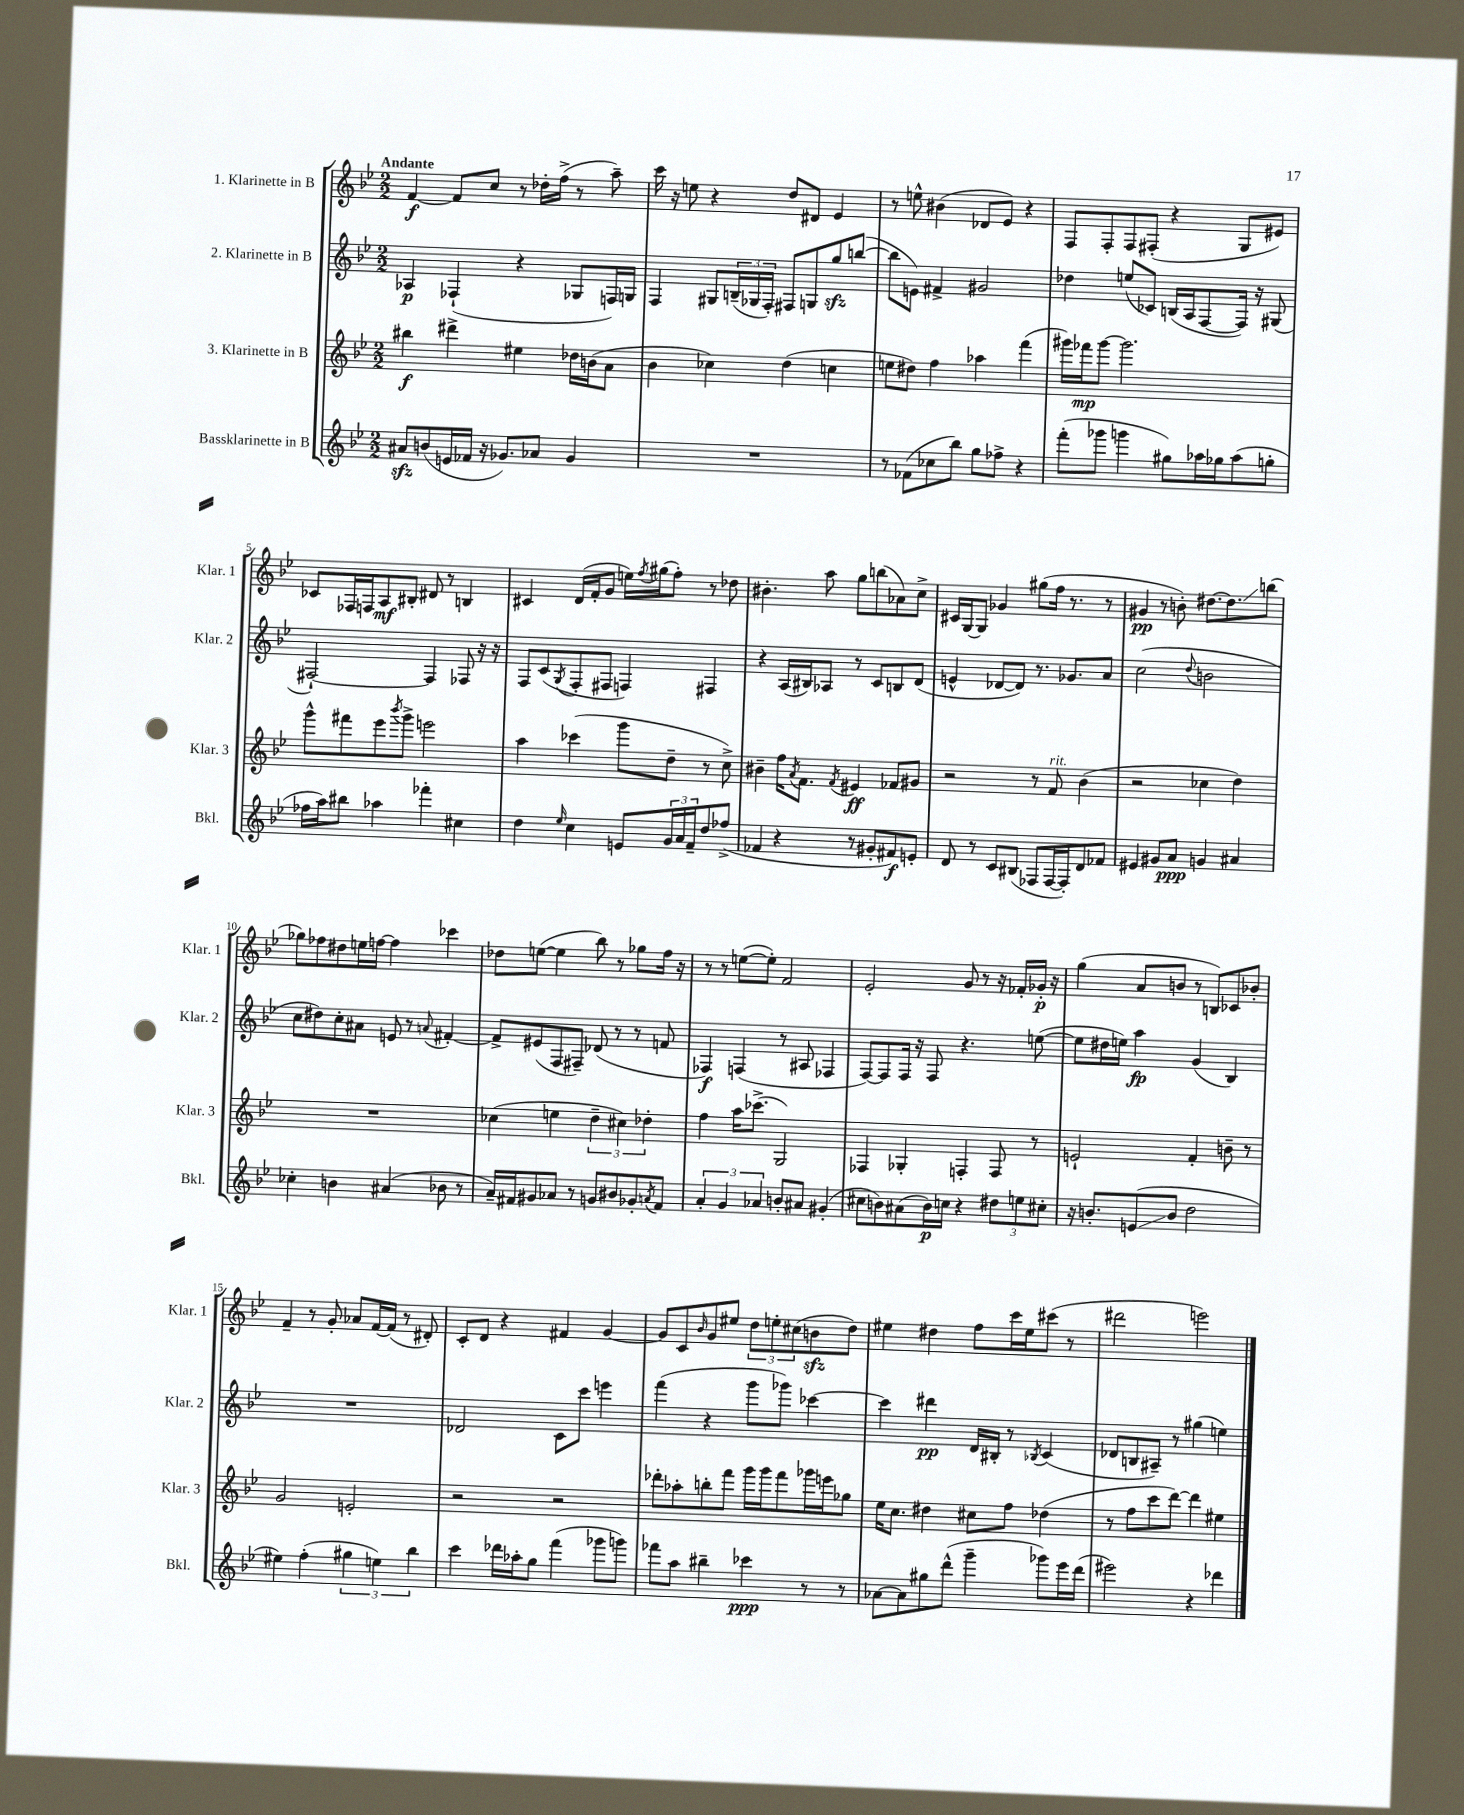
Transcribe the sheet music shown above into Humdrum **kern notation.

**kern	**kern	**kern	**kern
*staff4	*staff3	*staff2	*staff1
*clefG2	*clefG2	*clefG2	*clefG2
*k[b-e-]	*k[b-e-]	*k[b-e-]	*k[b-e-]
*M2/2	*M2/2	*M2/2	*M2/2
8a#	4bb#	4A-	[4f
(8b	.	.	.
16e	4ddd#^	(4F-`	8f]
16f-	.	.	.
16r	.	.	8cc
8.g-)	.	.	.
.	4ee#	4r	8r
8a-	.	.	16dd-'
.	.	.	(16ff^
4g-	16dd-	8G-	8r
.	(16b	.	.
.	8a	16F)	8aa~)
.	.	16G	.
=	=	=	=
1r	4b-	4F	16ccc
.	.	.	16r
.	.	.	8ee
.	4cc-)	8G#	4r
.	.	(24B~	.
.	.	24G-	.
.	.	24F')	.
.	(4dd	8F#	8dd
.	.	8G	8d#
.	4cc	8gg	4e-
.	.	([8bb	.
=	=	=	=
8r	8ee	8bb]	8r
(8f-	8dd#)	8e)	8ee^^
8cc-	4ff	4f#^	(4b#
8bb-)	.	.	.
8gg	4aa-	2g#	8d-
8ff-^	.	.	8e-)
4r	(4fff	.	4r
=	=	=	=
(8fff'	16ggg#)	4dd-	8F
.	16fff-	.	.
8ggg-	[8ggg#	.	8F'
4ggg	2.ggg#]	(8ee	8F
.	.	8c-)	(8F#'
8gg#)	.	(16B	4r
.	.	16A	.
16aa-	.	[8F	.
16gg-	.	.	.
(8aa-	.	16F])	8G
.	.	16r	.
8gg'	.	(8G#	8e#)
=	=	=	=
16ff-	8ggg^^	[2F#`)	8c-
16aa)	.	.	.
8bb#	8fff#	.	16F-
.	.	.	16F
4aa-	8eee-	.	8A
.	8qbbb-	.	.
.	8ggg^	.	8B#'
4fff-'	2eee	4F#]	8d#
.	.	.	8r
4cc#	.	8F-	4B
.	.	16r	.
.	.	16r	.
=	=	=	=
4dd	4aa	8F	4c#
.	.	(8c	.
16qqee-	.	8qG	.
4cc	(4ccc-	8F'	(16d
.	.	.	16f'
.	.	8F#	8g
8e	8ggg	4F)	16ee)
.	.	.	8qff
.	.	.	(16gg#
24g	8dd~	.	8ff')
24a	.	.	.
24f~	.	.	.
8dd	8r	4F#	8r
(8ff-^	8cc^)	.	8dd-
=	=	=	=
4f-	4b#~	4r	4.b#'
4r	16ff	(16A	.
.	8qa	.	.
.	8.f	16B#)	.
.	.	8A-	8aa
.	8qf	.	.
8r	4e#	8r	8gg
8g#'	.	8c	(8bb
8f#)	8f-	8B	8a-)
8e'	8g#	(8d	8cc^
=	=	=	=
8d	2r	4e^^	16c#
.	.	.	[16G
8r	.	.	8G]
8c	.	[8d-	4g-
(8B#	.	8d-])	.
8F-	8r	8.r	(8gg#
[16F-	8f	.	16ff
16F-'])	.	8.g-	8.r
8d	(4b-	.	.
8f-	.	8a	8r
=	=	=	=
4e#	2r	(2cc	4g#
8g#	.	.	8r
8a	.	.	8b')
.	.	8qqdd	.
4g	4cc-	2b	[8.dd#
.	.	.	8.dd#]
4a#	4dd)	.	.
.	.	.	(8bb
=	=	=	=
4cc-'	1r	8cc	8gg-)
.	.	8dd#)	8ff-
4b	.	8cc'	8dd#
.	.	8a#	16ee
.	.	.	[16ff
(4a#	.	8e	4ff]
.	.	8r	.
.	.	8qqa	.
8b-	.	[4f#'	4ccc-
8r	.	.	.
=	=	=	=
16a~)	(4cc-	8f#^]	8dd-
16f#	.	.	.
8g#	.	(8e#	([8ee
8a-	4ee	8F	4ee]
8r	.	8F#~)	.
8g	6dd~	(8d-	8bb-)
8b#	.	8r	8r
.	6cc#)	.	.
8g-'	.	8r	8gg-
.	6dd-'	.	.
8qa	.	.	.
8f#	.	8f	16ff
.	.	.	16r
=	=	=	=
6a'	4ff	4F-)	8r
.	.	.	8r
6g	.	.	.
.	16aa	(4F	([8ee
.	(8.ccc-^	.	.
6a-	.	.	.
.	.	.	8ee'])
8b'	2G)	8r	2f
8a#	.	8A#	.
(4g#'	.	4F-	.
=	=	=	=
8cc#	4F-	[8F)	2e-'
8b)	.	8F]	.
(8a#	4G-'	16F	.
.	.	16r	.
16b)	.	8F	.
16cc	.	.	.
4r	4F'	4.r	8g
.	.	.	8r
12dd#	8F	.	16r
.	.	.	16f-'
12ee	.	.	.
.	8r	([8ee	16g-'
12cc#'	.	.	.
.	.	.	16r
=	=	=	=
16r	2e`	8ee]	(4gg
8.b'	.	.	.
.	.	16dd#	.
.	.	16ee)	.
(8e	.	4aa	8a
8b	.	.	8b
2dd	4f'	(4g	8r
.	.	.	8B)
.	8b~	4B-)	8c-
.	8r	.	8b-'
=	=	=	=
4ee#)	2g	1r	4f~
(4ff'	.	.	8r
.	.	.	8g'
6gg#	2e'	.	8a-
.	.	.	[16f
6ee)	.	.	.
.	.	.	(16f]
.	.	.	8r
6bb-	.	.	.
.	.	.	8d#')
=	=	=	=
4ccc	2r	2d-	8c'
.	.	.	8d
16ddd-	.	.	4r
16aa-'	.	.	.
8gg	.	.	.
(4fff	2r	8c	4f#
.	.	8ccc	.
8ggg-	.	4eee	[4g
8ggg)	.	.	.
=	=	=	=
8fff-	8ddd-'	(4fff	8g]
8aa	8aa-'	.	8c
.	.	.	16qqb-
4bb#~	8bb'	4r	8g
.	8fff	.	8ee#
4ccc-	16ggg	8ggg	12dd
.	16ggg	.	.
.	.	.	12ee'
.	8fff	8ggg-)	.
.	.	.	(12cc#
8r	16ggg-	[4ccc-	8b
.	16eee	.	.
8r	8gg-	.	8dd)
=	=	=	=
[8a-	16ee-	4ccc-]	4ee#
.	8.cc	.	.
8a-]	.	.	.
8gg#	4dd#	4ddd#	4dd#
(8ddd^^	.	.	.
4ggg~	8cc#	16d	8ff
.	.	16B#'	.
.	8ff	8r	16ccc
.	.	.	16ee#
.	.	8qB-	.
8ggg-)	(4dd-	(4c	(8ccc#
16eee-	.	.	8r
(16ddd	.	.	.
=	=	=	=
2eee#)	8r	8d-	2ddd#
.	8ff	8B	.
.	8ccc	8A#~)	.
.	[8ddd)	8r	.
4r	4ddd]	(4gg#	2eee)
4ddd-	4ee#	4ee)	.
==	==	==	==
*-	*-	*-	*-
